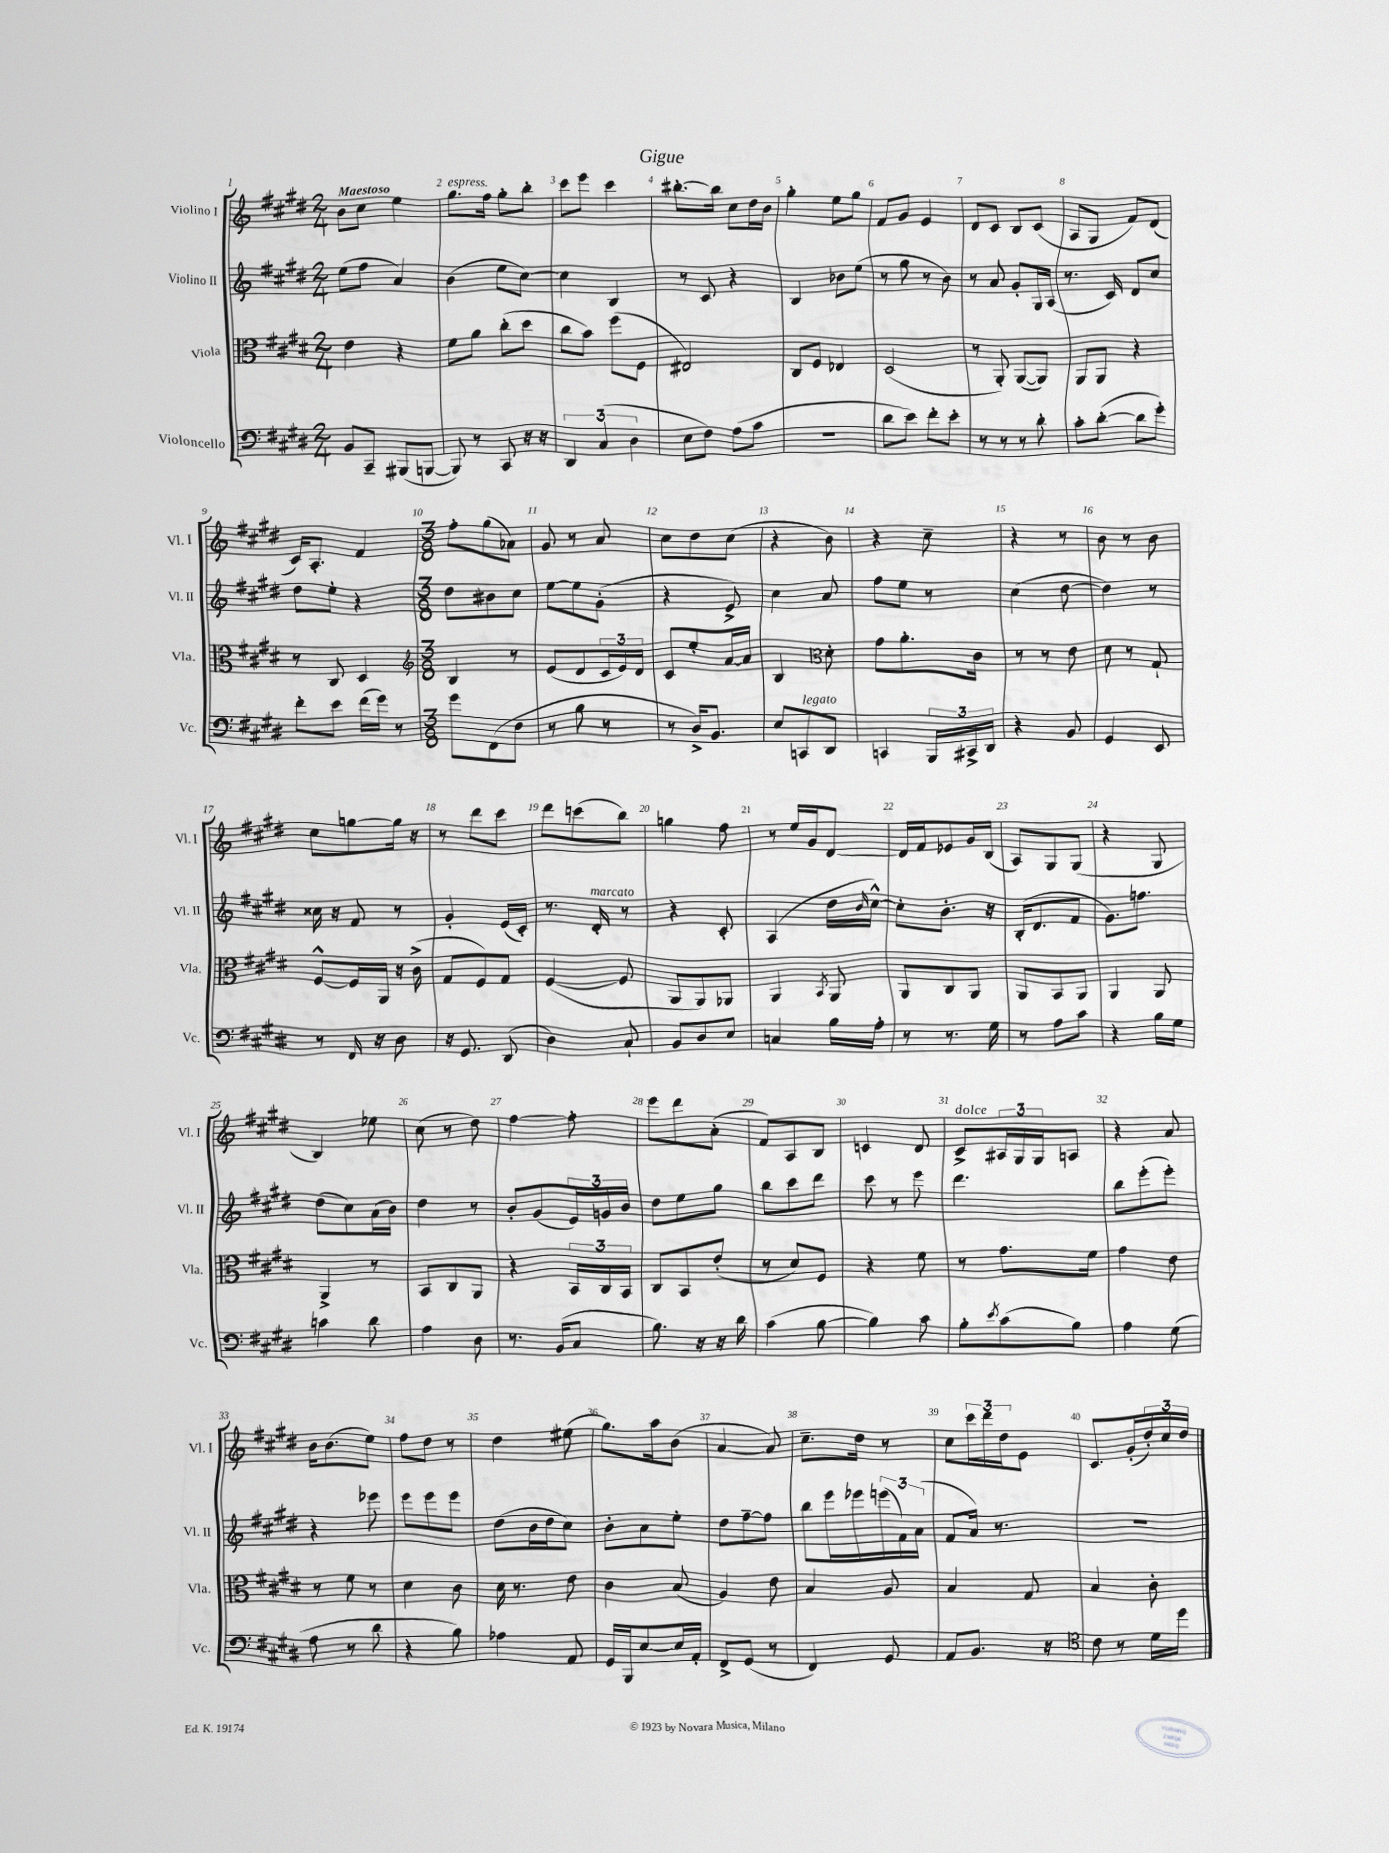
\header { title = "Gigue" }
<<
\new StaffGroup <<
\new Staff = "s0" \with { instrumentName = "Violino I" shortInstrumentName = "Vl. I" } {
    \clef treble \key e \major \numericTimeSignature \time 2/4 \tempo "Maestoso"
    b'8 cis''8 e''4 |
    gis''8.^\markup { \italic "espress." } fis''16 gis''8-. b''8-. |
    cis'''8 e'''8 cis'''4 |
    bis''8.~-. bis''16 cis''8 dis''16 b'16 |
    gis''4-. e''8 gis''8 |
    fis'8 gis'8 e'4 |
    dis'8 cis'8 b8 cis'8( |
    a8 gis8 fis'8) dis'8( |
    cis'16) a8.-. fis'4 |
    \numericTimeSignature \time 3/8 fis''8-. gis''8( aes'8) |
    gis'8 r8 a'8 |
    cis''8 dis''8 cis''8( |
    r4 b'8) |
    r4 cis''8-- |
    r4 r8 |
    b'8 r8 b'8 |
    cis''8 g''8~ g''16 r16 |
    r8 dis'''8 cis'''8 |
    dis'''8 c'''8( b''8) |
    g''4 fis''8 |
    r8 e''16 gis'16 dis'8~ |
    dis'16 fis'16 ees'8 gis'16 b16( |
    a8) gis8 gis8( |
    r4 gis8 |
    b4) ees''8 |
    cis''8( r8 dis''8) |
    fis''4~ fis''8-. |
    e'''8 dis'''8 a'8-.( |
    fis'8) a8 b8 |
    c'4 dis'8 |
    cis'8->^\markup { \italic "dolce" } \tuplet 3/2 { ais16 gis16 gis16 } a8 |
    r4 a'8 |
    b'16 b'8.( e''8) |
    fis''8 dis''8 r8 |
    dis''4 eis''8( |
    gis''8.) a''16 b'8( |
    a'4~ a'8) |
    cis''8.-- dis''16 r8 |
    cis''8 \tuplet 3/2 { cis'''16 dis'''16 dis''16 } e'8 |
    cis'8. gis'16-.( \tuplet 3/2 { dis''16-.) cis''16 dis''16 } \bar "|." |
}
\new Staff = "s1" \with { instrumentName = "Violino II" shortInstrumentName = "Vl. II" } {
    \clef treble \key e \major \numericTimeSignature \time 2/4
    e''8( fis''8 a'4) |
    b'4( e''8 cis''8~) |
    cis''4 b4 |
    r8 cis'8 r4 |
    b4 bes'8 e''8( |
    r8 gis''8 r8 b'8) |
    r8 a'8 gis'8-. gis16 a16( |
    r8. cis'16) dis'8 cis''8 |
    dis''8 e''8-. r4 |
    \numericTimeSignature \time 3/8 dis''8 bis'8 cis''8 |
    e''8~ e''8 gis'8-.( |
    r4 e'8->) |
    cis''4 a'8 |
    fis''8 e''8 r8 |
    cis''4( dis''8~ |
    dis''4) r8 |
    cisis''16 r16 fis'8 r8 |
    gis'4-. e'16( cis'16-.) |
    r8. dis'16-.^\markup { \italic "marcato" } r8 |
    r4 cis'8-. |
    a4( dis''16 \grace { b'16 } cis''16~-^) |
    cis''8-. b'8.-. r16 |
    b16-.( dis'8. fis'8 |
    gis'8.) f''8. |
    dis''8( cis''8) a'16( b'16) |
    dis''4 r8 |
    b'8-. gis'8( \tuplet 3/2 { e'16) g'16 b'16 } |
    dis''8 e''8 gis''8 |
    b''8 cis'''8 dis'''8 |
    cis'''8 r8 e'''8 |
    dis'''4. |
    b''8 e'''8-.( e'''8-.) |
    r4 ees'''8 |
    e'''8 e'''8 e'''8 |
    dis''8( b'16 dis''16 cis''8) |
    b'8-. a'8 e''8-. |
    dis''8 fis''8~-- fis''8 |
    b''8 e'''16 ees'''16 \tuplet 3/2 { e'''16( fis'16) a'16( } |
    fis'8 a'16) r8. |
    R4. \bar "|." |
}
\new Staff = "s2" \with { instrumentName = "Viola" shortInstrumentName = "Vla." } {
    \clef alto \key e \major \numericTimeSignature \time 2/4
    e'4 r4 |
    fis'8 a'8 cis''8-.( dis''8 |
    cis''8 b'8) fis''8( fis8 |
    eis2) |
    cis8 fis8 ees4 |
    dis2( |
    r8 a,8-.) a,8~( a,8) |
    a,8 a,8 r4 |
    r8 cis8 dis4 |
    \numericTimeSignature \time 3/8 \clef treble b4 r8 |
    e'8( dis'8 \tuplet 3/2 { cis'16 e'16) dis'16 } |
    cis'8 e''8-. a'16~ a'16 |
    b4 \clef alto dis'8-. |
    gis'8 a'8.-. cis'16 |
    r8 r8 e'8 |
    dis'8 r8 gis8-! |
    fis8~-^ fis16 a,16 r16 cis'16->( |
    gis8 fis8) gis8 |
    fis4~( fis8 |
    a,8 a,8) aes,8 |
    a,4 \acciaccatura { b,8 } a,8 |
    a,8 cis8 a,8 |
    a,8 b,8 a,8 |
    a,4 a,8 |
    a,4-> r8 |
    b,8 cis8 a,8 |
    r4 \tuplet 3/2 { b,16 cis16 b,16 } |
    cis8 b,8 e'8-.( |
    r8 dis'8) fis8 |
    r4 fis'8 |
    r8 gis'8. fis'16 |
    gis'4 e'8 |
    r8 fis'8 r8 |
    dis'4 cis'8 |
    dis'16 r8. e'8 |
    cis'4 b8( |
    a4) e'8 |
    b4 a8 |
    b4 gis8 |
    b4 cis'8-. \bar "|." |
}
\new Staff = "s3" \with { instrumentName = "Violoncello" shortInstrumentName = "Vc." } {
    \clef bass \key e \major \numericTimeSignature \time 2/4
    b,8 cis,8-- bis,,8( b,,8~ |
    b,,8) r8 cis,8 r16 r16 |
    \tuplet 3/2 { dis,4 cis4( dis4 } |
    e8 fis8) a8( cis'8 |
    r2 |
    dis'8 e'8) fis'8-. e'8-. |
    r8 r8 r8 dis'8-. |
    cis'8-. dis'8~-.( dis'8 gis'8-.) |
    fis'8-. e'8 fis'16( gis'16) r8 |
    \numericTimeSignature \time 3/8 gis'8 fis,8( fis8 |
    r8 b8 r8 |
    r8 dis16->) b,8. |
    e8 c,8^\markup { \italic "legato" } dis,8 |
    c,4 \tuplet 3/2 { b,,16 cis,16-> dis,16 } |
    r4 b,8 |
    gis,4 e,8 |
    r8 fis,16 r16 dis8 |
    r16 gis,8. dis,8( |
    dis4) cis8-! |
    b,8 dis8 e8 |
    c4 b16 a16-. |
    r8 r8. gis16 |
    r8 a8 cis'8 |
    r4 b16 gis16 |
    c'4 dis'8 |
    a4 dis8 |
    r8. b,16( cis8 |
    b8.) r16 r16 dis'16 |
    cis'4( b8~ |
    b4) cis'8 |
    b8-. \acciaccatura { e'8 } cis'8( b8) |
    a4 gis8( |
    a8 r8 dis'8 |
    r4 b8) |
    aes4 a,8 |
    gis,16 b,,16 e8~ e16 a,16-. |
    fis,8-> gis,8( r8 |
    fis,4) gis,8 |
    a,8 b,8. r16 |
    \clef tenor cis'8 r8 dis'16 dis''16 \bar "|." |
}
>>
>>
\layout { \context { \Score \override BarNumber.break-visibility = ##(#f #t #t) barNumberVisibility = #all-bar-numbers-visible } }
